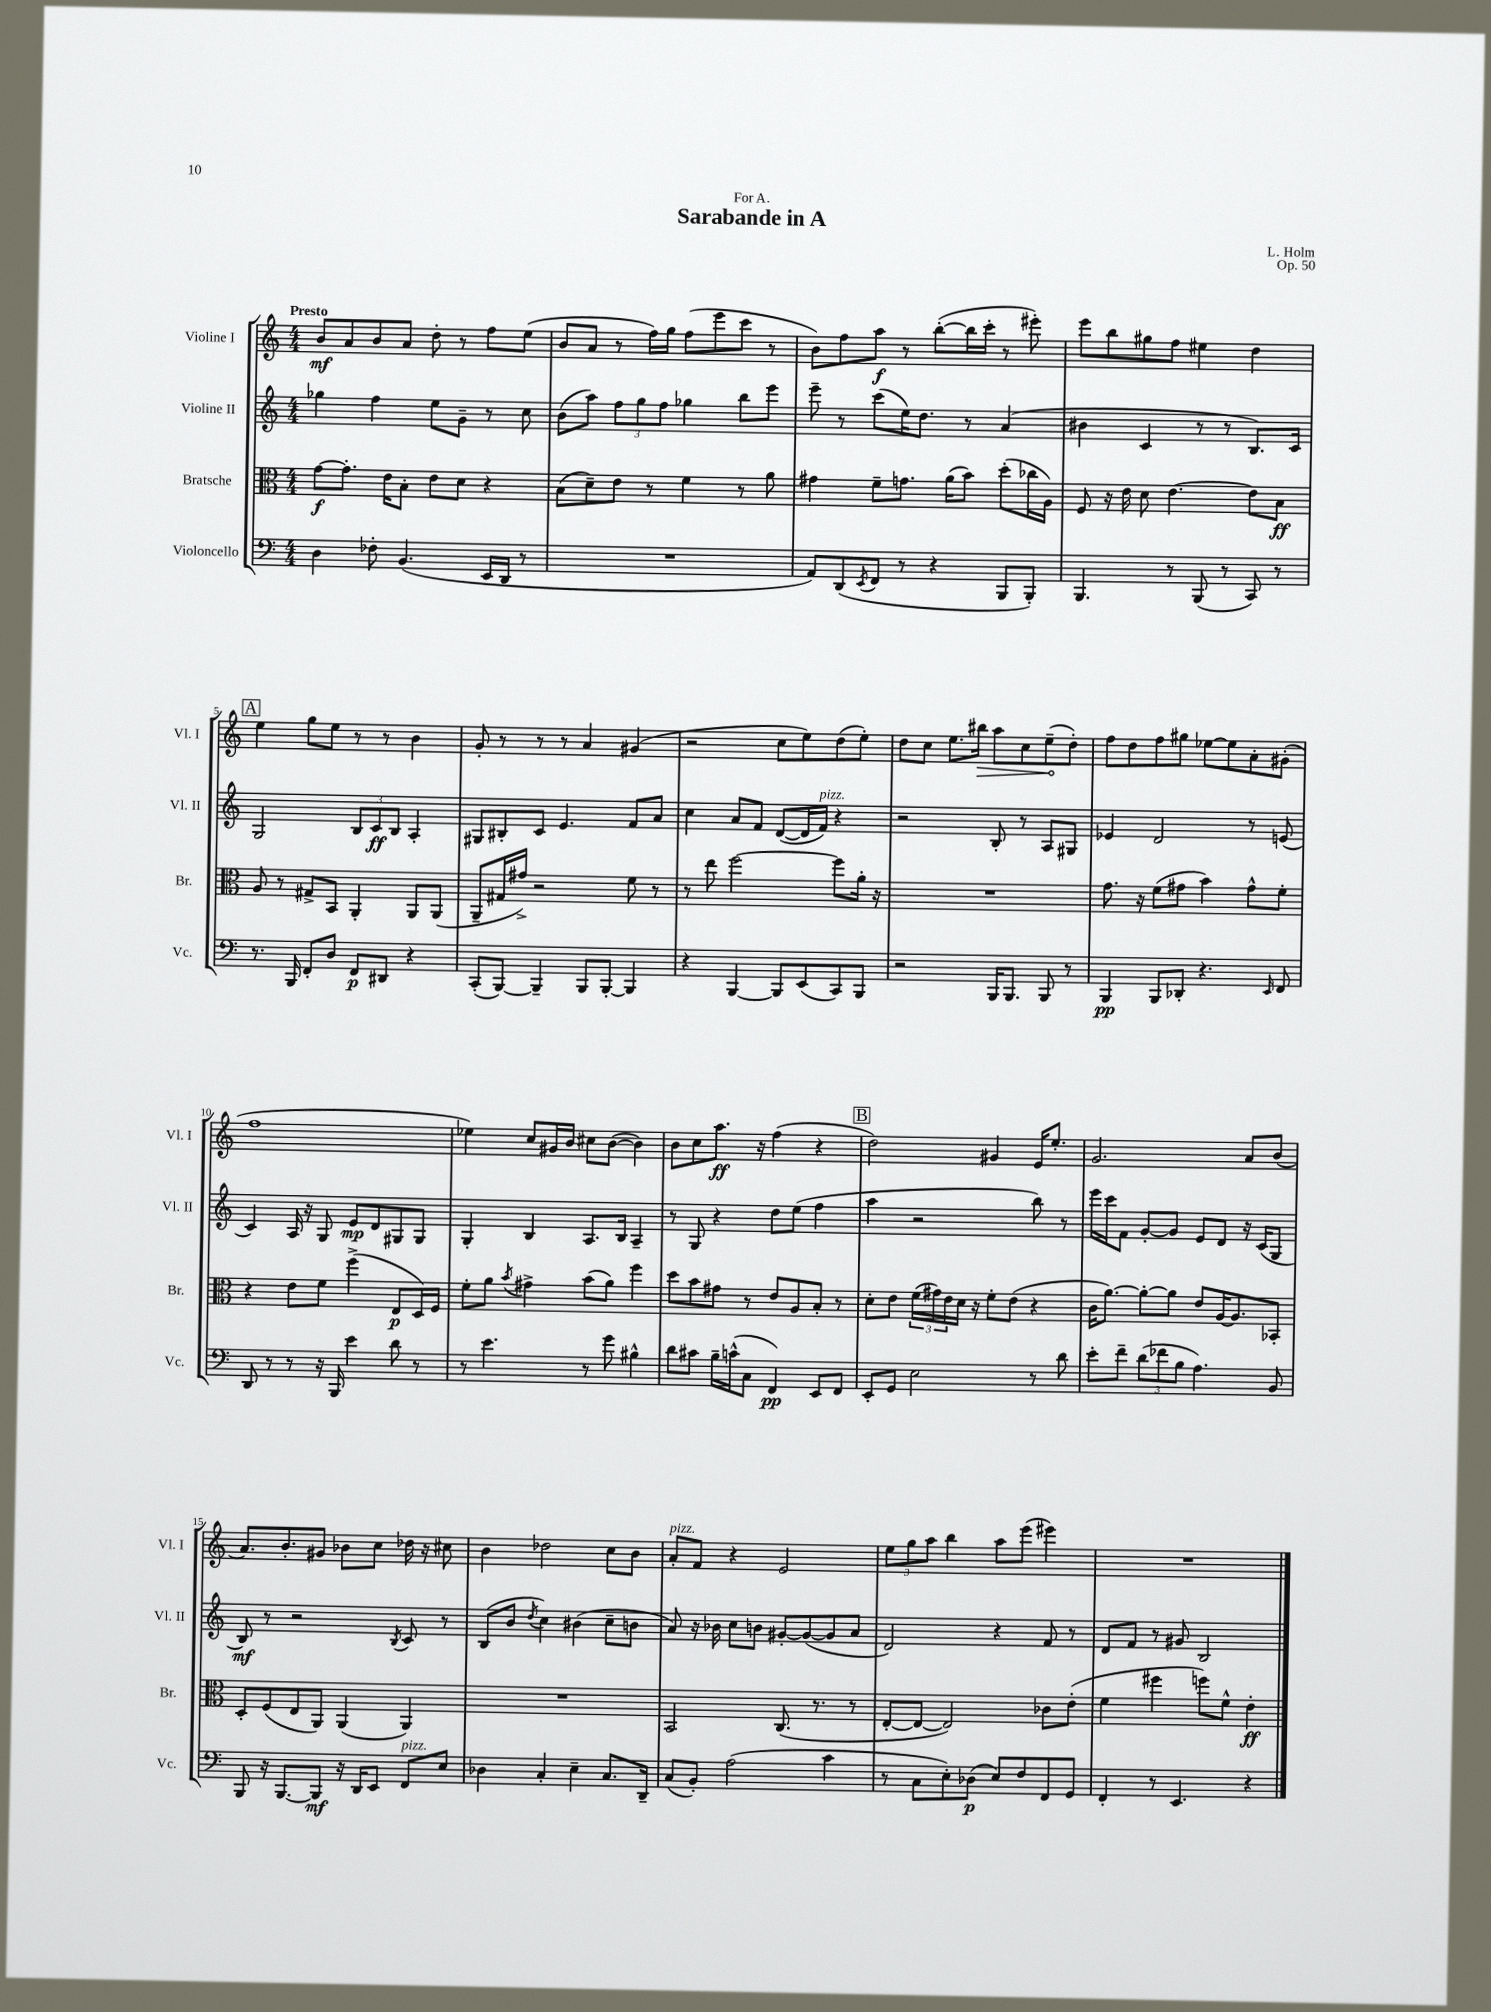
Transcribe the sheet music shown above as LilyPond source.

\header { title = "Sarabande in A" composer = "L. Holm" dedication = "For A." opus = "Op. 50" }
<<
\new StaffGroup <<
\new Staff = "s0" \with { instrumentName = "Violine I" shortInstrumentName = "Vl. I" } {
    \clef treble \key c \major \numericTimeSignature \time 4/4 \tempo "Presto"
    b'8\mf a'8 b'8 a'8 d''8-. r8 f''8 e''8( |
    b'8 a'8 r8 f''16) g''16 f''8( e'''8 c'''8 r8 |
    b'8) f''8 a''8\f r8 b''8~-.( b''16 c'''16-. r8 eis'''8-.) |
    e'''8 b''8 gis''8 f''8 eis''4 d''4 |
    \mark \markup { \box "A" } e''4 g''8 e''8 r8 r8 b'4 |
    g'8-. r8 r8 r8 a'4 gis'4( |
    r2 c''8 e''8) d''8( e''8-.) |
    d''8 c''8 e''8. \once \override Hairpin.circled-tip = ##t bis''16\> a''8 c''8 e''8--\!( d''8-.) |
    f''8 d''8 f''8 gis''8 ees''8~ ees''8 a'8-. gis'8-.( |
    f''1 |
    ees''4) c''8 gis'16 b'16 cis''8 b'8~( b'4) |
    b'8 c''8 a''8.\ff r16 f''4( r4 |
    \mark \markup { \box "B" } d''2) gis'4 e'16 e''8.-. |
    g'2. a'8 b'8( |
    a'8.) b'8.-. gis'8 bes'8 c''8 des''16 r16 cis''8 |
    b'4 des''2 c''8 b'8 |
    a'8-.^\markup { \italic "pizz." } f'8 r4 e'2 |
    \tuplet 3/2 { e''8 g''8 a''8 } b''4 a''8 e'''8( eis'''4) |
    R1 \bar "|." |
}
\new Staff = "s1" \with { instrumentName = "Violine II" shortInstrumentName = "Vl. II" } {
    \clef treble \key c \major \numericTimeSignature \time 4/4
    ges''4 f''4 e''8 g'8-- r8 c''8 |
    b'8( a''8) \tuplet 3/2 { f''8 g''8 f''8 } ges''4 b''8 e'''8 |
    e'''8-- r8 c'''8( e''16) d''8. r8 a'4( |
    bis'4 c'4 r8 r8 b8.) c'16 |
    \mark \markup { \box "A" } g2 \tuplet 3/2 { b8 c'8\ff b8 } a4-. |
    gis8 bis8-. c'8 e'4. f'8 a'8 |
    c''4 a'8 f'8 d'8~( d'16 f'16^\markup { \italic "pizz." }) r4 |
    r2 b8-. r8 a8 gis8 |
    ees'4 d'2 r8 e'8( |
    c'4) a16 r16 g8 e'8\mp d'8 gis8 gis8 |
    g4-. b4 a8. b16 a4-- |
    r8 g8 r4 d''8 e''8( f''4 |
    \mark \markup { \box "B" } a''4 r2 b''8) r8 |
    e'''16 c'''16 f'8 g'8~-. g'8 e'8 d'8 r16 c'16( g8 |
    b8\mf) r8 r2 \acciaccatura { b8 } c'8 r8 |
    b8( b'8 \acciaccatura { d''8 } c''4) bis'4( c''8-- b'8 |
    a'8) r16 bes'16 c''8 b'8 gis'8~-. gis'8~( gis'8 a'8 |
    d'2) r4 f'8 r8 |
    d'8 f'8 r8 gis'8 b2 \bar "|." |
}
\new Staff = "s2" \with { instrumentName = "Bratsche" shortInstrumentName = "Br." } {
    \clef alto \key c \major \numericTimeSignature \time 4/4
    g'8~\f g'8.-. e'16 b8-. e'8 d'8 r4 |
    b8( d'8--) e'8 r8 f'4 r8 a'8 |
    gis'4 f'8-- g'8. a'16( b'8) d''8-.( ces''16 a16) |
    f8 r16 e'16 d'8 e'4.~ e'8 b8\ff |
    \mark \markup { \box "A" } a8 r8 gis8-> b,8 a,4-. a,8 a,8( |
    a,8-- gis16 gis'16->) r2 f'8 r8 |
    r8 e''8 f''2~ f''8 a'16-. r16 |
    R1 |
    g'8. r16 f'8( gis'8 b'4) gis'8-^ f'8-. |
    r4 e'8 f'8 f''4->( e8\p d16) f16 |
    f'8-. a'8 \acciaccatura { b'8 } gis'4-> b'8( a'8) f''4 |
    d''8 b'8 gis'8 r8 e'8 a8 b8-. r8 |
    \mark \markup { \box "B" } d'8-. e'8 \tuplet 3/2 { f'16( gis'16) e'16 } d'16 r16 f'8-. e'8( r4 |
    c'16 a'8.~) a'8~-. a'8 e'8 a16~ a8. bes,8-. |
    d8-. f8( e8 a,8) a,4( a,4) |
    R1 |
    b,2 c8.( r8. r8 |
    e8~-. e8~ e2) ces'8 e'8-.( |
    f'4 fis''4 f''8) f'8-^ e'4-.\ff \bar "|." |
}
\new Staff = "s3" \with { instrumentName = "Violoncello" shortInstrumentName = "Vc." } {
    \clef bass \key c \major \numericTimeSignature \time 4/4
    d4 fes8-. b,4.( e,16 d,16 r8 |
    R1 |
    a,8) d,8( \acciaccatura { e,8 } f,8 r8 r4 b,,8 b,,8-.) |
    b,,4. r8 b,,8( r8 c,8) r8 |
    \mark \markup { \box "A" } r8. b,,16 f,8-. d8 f,8\p dis,8 r4 |
    c,8-.( b,,8~) b,,4-- b,,8 b,,8~-. b,,4 |
    r4 b,,4~ b,,8 e,8( c,8) b,,8 |
    r2 b,,16 b,,8. b,,8 r8 |
    b,,4\pp b,,8 des,8-. r4. \grace { e,16 } f,8 |
    d,8 r8 r8 r16 b,,16 e'4 d'8 r8 |
    r8 e'4. r8 g'8 bis4-^ |
    d'8 cis'8 b16-- c'16-^( c8 f,4\pp) e,8 f,8 |
    \mark \markup { \box "B" } e,8-. g,8 e2 r8 d'8 |
    e'8-. f'8-- \tuplet 3/2 { d'8( fes'8 b8 } a4.) b,8 |
    b,,8 r16 b,,8.~ b,,8\mf r16 d,16 e,8 f,8^\markup { \italic "pizz." } e8 |
    des4 c4-. e4-- c8. d,16-- |
    c8( b,8-.) a2( c'4 |
    r8 c8 e8-.) des8\p( e8) f8 f,8 g,8 |
    f,4-. r8 e,4. r4 \bar "|." |
}
>>
>>
